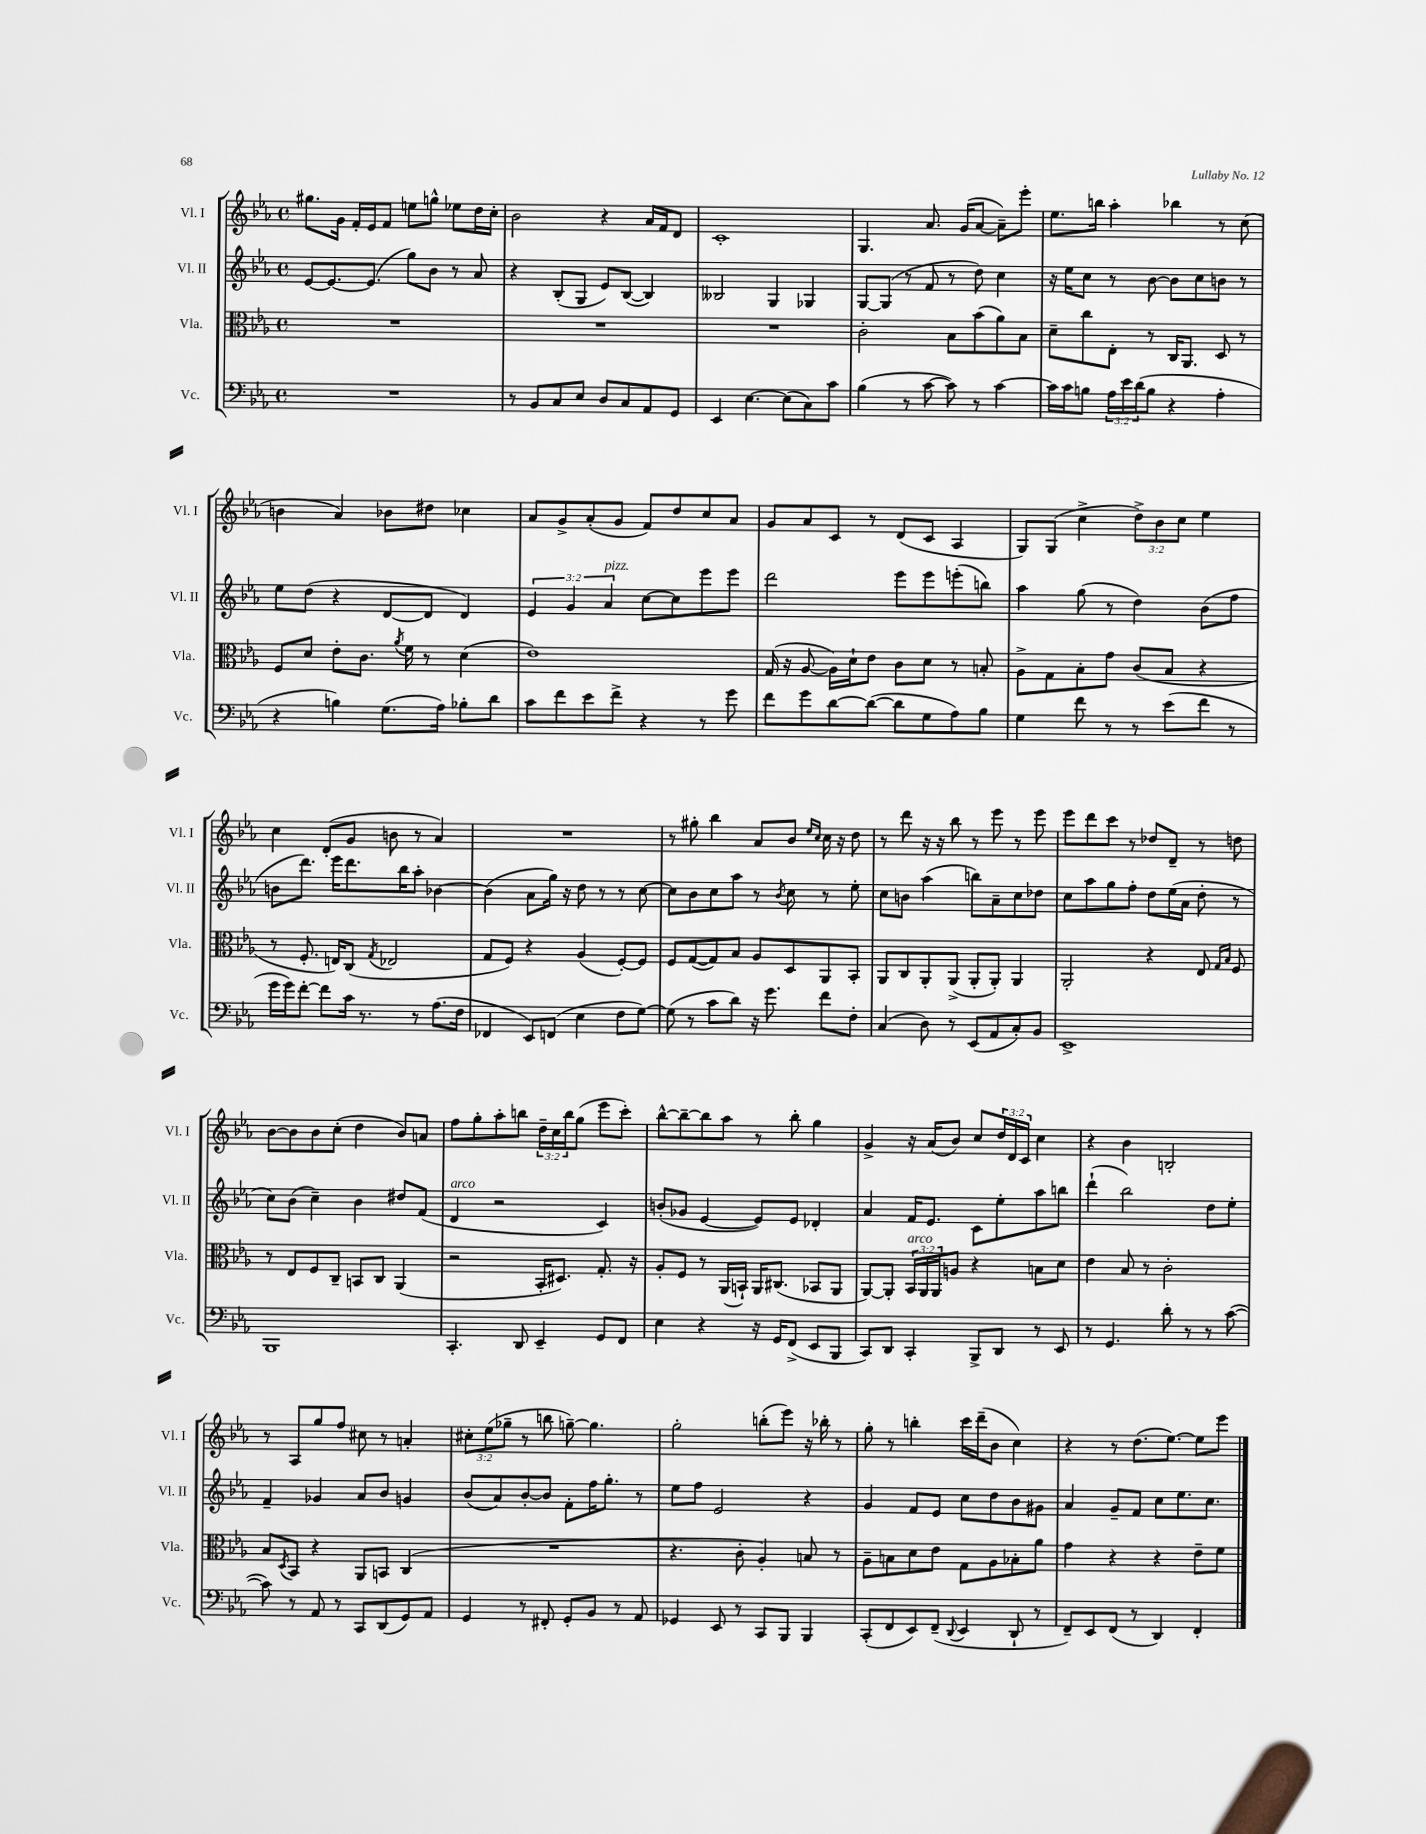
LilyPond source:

<<
\new StaffGroup <<
\new Staff = "s0" \with { instrumentName = "Vl. I" shortInstrumentName = "Vl. I" } {
    \clef treble \key ees \major \defaultTimeSignature \time 4/4 \override Staff.TupletNumber.text = #tuplet-number::calc-fraction-text
    gis''8. g'16 f'16-. ees'16 f'8 e''8 g''8-^ ees''8 d''16 c''16-. |
    bes'2 r4 aes'16 f'16 d'8 |
    c'1-. |
    g4. aes'8. g'16( aes'8~ aes'8--) ees'''8-. |
    ees''8. b''16 aes''4-. bes''4 r8 c''8( |
    b'4 aes'4) bes'8 dis''8 ces''4 |
    aes'8 g'8-> aes'8-.( g'8 f'8) d''8 c''8 aes'8 |
    g'8 aes'8 c'8 r8 d'8( c'8 aes4 |
    g8) g8( c''4-> \tuplet 3/2 { d''8->) bes'8 c''8 } ees''4 |
    c''4 d'8-.( g'8 b'8 r8 aes'4) |
    R1 |
    r8 gis''8-. bes''4 aes'8 bes'8 \grace { ees''16 c''16 } c''16 r16 d''8 |
    r8 d'''8 r16 r16 bes''8 r8 ees'''8 r8 ees'''8 |
    ees'''8 d'''8 c'''8 r8 des''8 d'8-- r8 d''8 |
    bes'8~ bes'8 bes'8 c''8-.( d''4 bes'8) a'8 |
    f''8 g''8-. aes''8-. b''8 \tuplet 3/2 { d''16-- c''16 b''16 } g''8( ees'''8 c'''8-.) |
    bes''8~-^ bes''8~-- bes''8 aes''8 r8 bes''8-. g''4 |
    g'4-> r16 aes'16( bes'8) c''8 \tuplet 3/2 { d''16 d'16 c'16 } c''4 |
    r4 bes'4 b2-. |
    r8 aes8 g''8 f''8 cis''8 r8 a'4-. |
    \tuplet 3/2 { cis''8-. ees''8( ges''8-- } r8 b''8 g''8~--) g''4. |
    g''2-. b''8-.( ees'''8) r16 bes''16-. r8 |
    g''8-. r8 b''4-. c'''16 d'''16--( bes'8 c''4) |
    r4 r8 d''8.( ees''8.~) ees''8 ees'''8 \bar "|." |
}
\new Staff = "s1" \with { instrumentName = "Vl. II" shortInstrumentName = "Vl. II" } {
    \clef treble \key ees \major \defaultTimeSignature \time 4/4 \override Staff.TupletNumber.text = #tuplet-number::calc-fraction-text
    ees'8~ ees'8.~ ees'8.( g''8) bes'8 r8 aes'8 |
    r4 bes8-.( g8 ees'8) bes8~( bes4) |
    beses2 g4 ges4 |
    g8~ g8( r8 f'8 r8 d''8) c''4 |
    r16 ees''16 c''8 r8 bes'8~ bes'8 c''8 b'8 r8 |
    ees''8 d''8( r4 d'8~ d'8 d'4) |
    \tuplet 3/2 { ees'4 g'4 aes'4^\markup { \italic "pizz." } } c''8~ c''8 ees'''8 ees'''8 |
    d'''2 ees'''8 ees'''8 e'''8-.( b''8) |
    aes''4 g''8( r8 d''4) bes'8( f''8 |
    b'8 d'''8.) ees'''16 d'''8. bes''16 aes''8-. bes'4~ |
    bes'4( aes'8 g''16) r16 d''8 r8 r8 c''8~ |
    c''8 bes'8 c''8 aes''8 r8 \acciaccatura { bes'8 } c''8 r8 ees''8-. |
    c''8 b'8 aes''4( b''8) aes'8-- c''8 des''8 |
    c''8 aes''8 g''8 f''8-. d''8 ees''16( aes'16 d''8-. r8 |
    c''8) bes'8( c''4--) bes'4 dis''8 f'8( |
    d'4^\markup { \italic "arco" } r2 c'4) |
    b'8-.( ges'8 ees'4~ ees'8) ees'8 des'4-. |
    aes'4 f'16 ees'8. c'8 ees''8-. aes''8 b''8 |
    d'''4-!( bes''2) d''8 ees''8-. |
    f'4-- ges'4 aes'8 bes'8 g'4 |
    bes'8( aes'8) bes'8~-. bes'8 f'8-. f''16 g''8.-. r8 |
    ees''8 f''8 ees'2 r4 |
    g'4 f'8 ees'8 c''8 d''8 bes'8 gis'8 |
    aes'4 g'8-- f'8 c''8 ees''8. c''8. \bar "|." |
}
\new Staff = "s2" \with { instrumentName = "Vla." shortInstrumentName = "Vla." } {
    \clef alto \key ees \major \defaultTimeSignature \time 4/4 \override Staff.TupletNumber.text = #tuplet-number::calc-fraction-text
    R1 |
    R1 |
    R1 |
    c'2-. bes8 bes'8( aes'8) bes8 |
    d'8-- c''8 ees8-. r8 c16 aes,8. d8 r8 |
    f8 d'8 ees'8-. c'8. \acciaccatura { aes'8 } f'16 r8 d'4( |
    ees'1) |
    g16( r16 aes8~ aes16) d'16-! ees'8 c'8 d'8 r8 b8-. |
    aes8-> g8 bes8-. g'8 c'8( bes8 r4 |
    r8 f8.-. e16) c8( \acciaccatura { g8 } ees2 |
    g8 f8) r4 aes4( f8~-.) f8 |
    f8 g8~( g8) bes8 aes8 d8 aes,8 bes,8-. |
    aes,8 c8 aes,8-. aes,8->( aes,8-. aes,8-.) aes,4 |
    aes,2-. r4 ees8 \grace { g16 bes16 } f8 |
    r8 ees8 f8 c8-- b,8 c8 aes,4( |
    r2 bes,16-. dis8.) g8.-. r16 |
    aes8-. f8 r8 aes,16( b,16-!) aes,16 cis8.( bes,8 aes,8 |
    aes,8~) aes,8-. \tuplet 3/2 { bes,16^\markup { \italic "arco" } aes,16 aes,16 } a8 r4 b8 d'8 |
    ees'4 bes8 r8 c'2-. |
    bes8 \acciaccatura { d8 } bes,8 r4 aes,8 b,8 c4( |
    R1 |
    r4. c'8-. aes4-.) b8 r8 |
    aes8-- b8 d'8 ees'8 g8 aes8 bes8-. aes'8 |
    g'4 r4 r4 ees'8-- f'8 \bar "|." |
}
\new Staff = "s3" \with { instrumentName = "Vc." shortInstrumentName = "Vc." } {
    \clef bass \key ees \major \defaultTimeSignature \time 4/4 \override Staff.TupletNumber.text = #tuplet-number::calc-fraction-text
    R1 |
    r8 bes,8 c8 ees8 d8 c8 aes,8 g,8 |
    ees,4 ees4.~ ees8( c8) c'8 |
    bes4( r8 c'8~ c'8) r8 c'4~ |
    c'16 c'16 b8 \tuplet 3/2 { aes16 ees'16 d'16( } b8 r4 aes4-. |
    r4 b4) g8.( aes16) bes8-. d'8 |
    c'8 f'8 ees'8 f'8-> r4 r8 g'8 |
    f'8 g'8 d'8~ d'8~( d'8 g8 aes8) bes8 |
    g4 f'8 r8 r8 ees'8( f'8 r8 |
    g'16 g'16) f'8~-. f'8 c'16 r8. r8 aes8.( f16 |
    fes,4 ees,8) f,8( ees4 f8 g8~) |
    g8( r8 c'8 d'8) r16 g'8. f'8 f8-. |
    c4( d8) r8 ees,8( aes,8 c8-.) bes,8 |
    ees,1-> |
    bes,,1 |
    c,4.-. d,8 ees,4-- g,8 f,8 |
    ees4 r4 r16 g,16 f,8->( ees,8 bes,,8 |
    c,8) d,8 c,4-. bes,,8-> d,8 r8 ees,8 |
    r8 g,4. d'8-. r8 r8 c'8~( |
    c'8) r8 aes,8 r8 c,8 d,8( g,8) aes,8 |
    g,4 r8 fis,8-. g,8-. bes,8 r8 aes,8 |
    ges,4 ees,8 r8 c,8 bes,,8 bes,,4 |
    c,8-.( f,8 ees,8) f,8--( \appoggiatura { d,8 } ees,4 d,8-! r8 |
    f,8--) ees,8 f,8( r8 d,4) f,4-. \bar "|." |
}
>>
>>
\layout { \context { \Score \remove "Bar_number_engraver" } }
